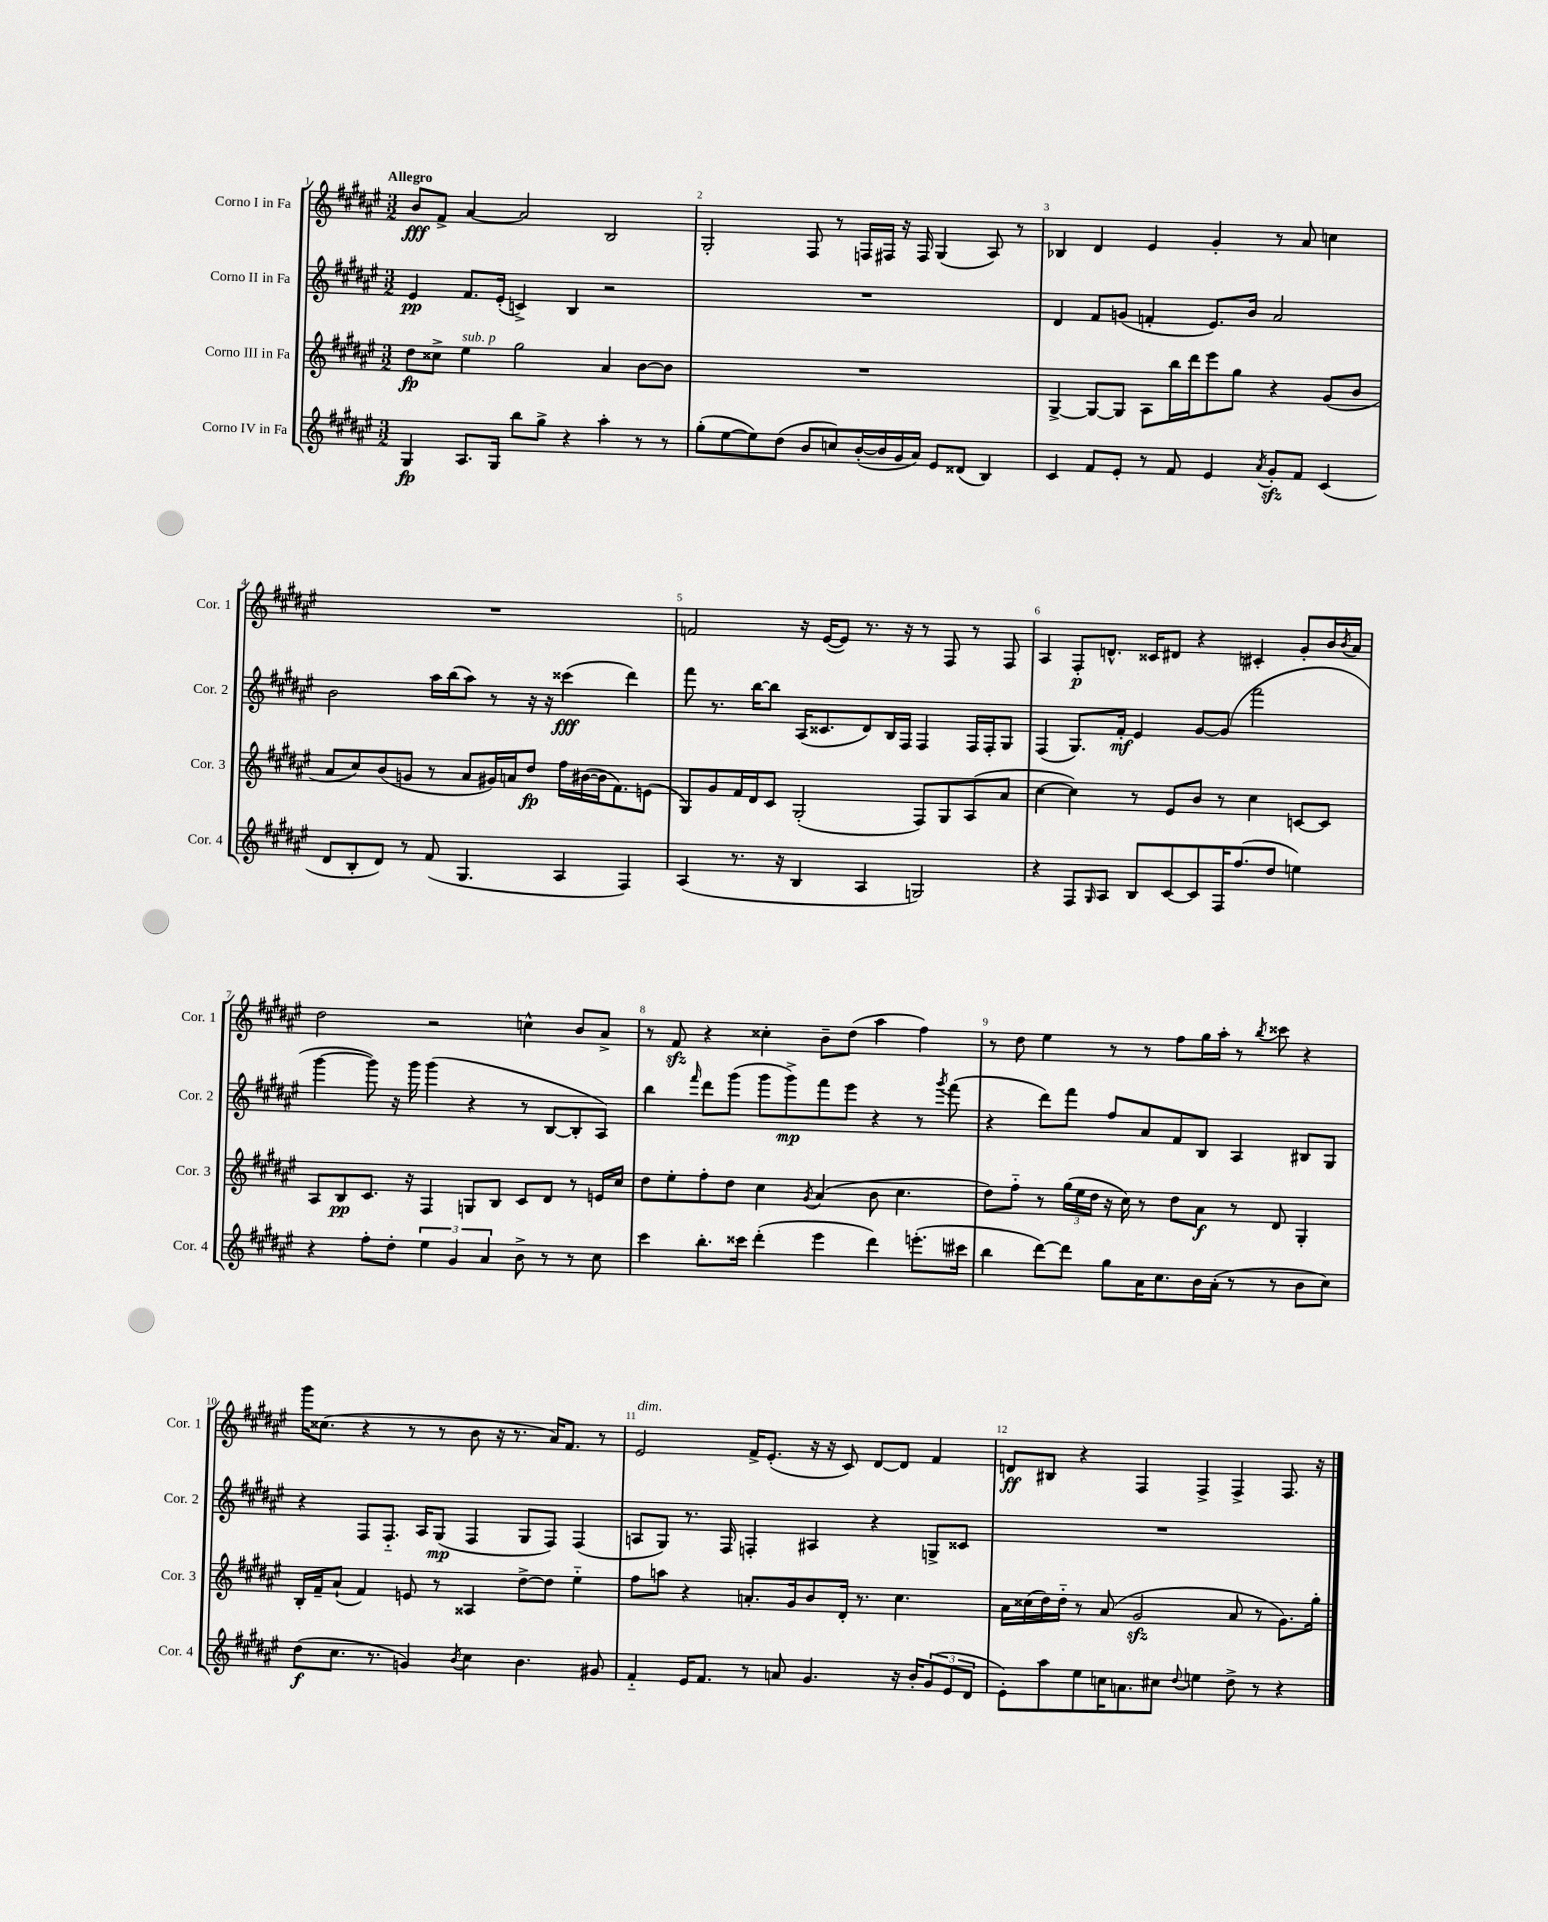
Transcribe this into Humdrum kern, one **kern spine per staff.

**kern	**dynam	**kern	**dynam	**kern	**dynam	**kern	**dynam
*part4	*part4	*part3	*part3	*part2	*part2	*part1	*part1
*staff4	*staff4	*staff3	*staff3	*staff2	*staff2	*staff1	*staff1
*I"Corno IV in Fa	*	*I"Corno III in Fa	*	*I"Corno II in Fa	*	*I"Corno I in Fa	*
*I'Cor. 4	*	*I'Cor. 3	*	*I'Cor. 2	*	*I'Cor. 1	*
*clefG2	*	*clefG2	*	*clefG2	*	*clefG2	*
*k[f#c#g#d#a#e#]	*	*k[f#c#g#d#a#e#]	*	*k[f#c#g#d#a#e#]	*	*k[f#c#g#d#a#e#]	*
*M3/2	*	*M3/2	*	*M3/2	*	*M3/2	*
=1	=1	=1	=1	=1	=1	=1	=1
!	!	!	!	!	!	!LO:TX:a:B:t=Allegro	!
4G#/	fp	8dd#\L	fp	4e#/	pp	8b/L	fff
.	.	8cc##X^\J	.	.	.	8f#^/J	.
!	!	!LO:TX:a:i:t=sub. p	!	!	!	!	!
8.A#/L	.	4ee#\	.	8.f#/L	.	[4a#/	.
16G#/Jk	.	.	.	(16e#'/Jk	.	.	.
8bb\L	.	2gg#\	.	4cn^/)	.	2a#/]	.
8gg#^\J	.	.	.	.	.	.	.
4r	.	.	.	4B/	.	.	.
4aa#'\	.	4a#/	.	2r	.	2B/	.
8r	.	[8b\L	.	.	.	.	.
8r	.	8b\J]	.	.	.	.	.
=2	=2	=2	=2	=2	=2	=2	=2
(8gg#'\L	.	1.r	.	1.r	.	2G#'/	.
[8ee#\	.	.	.	.	.	.	.
8ee#\])	.	.	.	.	.	.	.
(8dd#\J	.	.	.	.	.	.	.
8b/L	.	.	.	.	.	8F#/	.
8ccn/)	.	.	.	.	.	8r	.
([16b'/L	.	.	.	.	.	16Fn/LL	.
16b/]	.	.	.	.	.	16F#X/JJ	.
16g#/	.	.	.	.	.	16r	.
16a#/JJ)	.	.	.	.	.	16F#/	.
8e#/L	.	.	.	.	.	(4G#/	.
(8d##X/J	.	.	.	.	.	.	.
4B/)	.	.	.	.	.	8A#/)	.
.	.	.	.	.	.	8r	.
=3	=3	=3	=3	=3	=3	=3	=3
4c#/	.	[4G#^/	.	4d#/	.	4B-X/	.
8f#/L	.	8G#/L_	.	8f#/L	.	4d#/	.
8e#'/J	.	8G#/J]	.	(8gn/J	.	.	.
8r	.	8A#\L	.	4fn'/	.	4e#/	.
8f#/	.	16bb\L	.	.	.	.	.
.	.	16ddd#\J	.	.	.	.	.
4e#/	.	8eee#\	.	8.e#/L)	.	4g#'/	.
.	.	8gg#\J	.	.	.	.	.
.	.	.	.	16b/Jk	.	.	.
8qa#/	.	.	.	.	.	.	.
8g#zz'/L	.	4r	.	2a#/	.	8r	.
8f#/J	.	.	.	.	.	8a#/	.
(4c#/	.	(8g#/L	.	.	.	4ccn\	.
.	.	8b/J	.	.	.	.	.
!!LO:LB:g=z
=4	=4	=4	=4	=4	=4	=4	=4
8d#/L	.	8a#/L	.	2b\	.	1.r	.
8B'/	.	8cc#/)	.	.	.	.	.
8d#/J)	.	(8b/	.	.	.	.	.
8r	.	8gn/J	.	.	.	.	.
(8f#/	.	8r	.	16aa#\LL	.	.	.
.	.	.	.	(16bb\J	.	.	.
4.G#/	.	8a#/L	.	8aa#\J)	.	.	.
.	.	16g#X/L)	.	8r	.	.	.
.	.	16an/J	.	.	.	.	.
.	.	8dd#/J	fp	16r	.	.	.
.	.	.	.	16r	.	.	.
4A#/	.	16ff#\LL	.	(4ccc##X\	fff	.	.
.	.	([16b#X\	.	.	.	.	.
.	.	16b#\J]	.	.	.	.	.
.	.	8.f#\)	.	.	.	.	.
4F#/)	.	.	.	4ddd#\)	.	.	.
.	.	(8en\J	.	.	.	.	.
=5	=5	=5	=5	=5	=5	=5	=5
(4A#/	.	8G#/L)	.	8fff#\	.	2fn/	.
.	.	8g#/	.	8.r	.	.	.
8.r	.	16f#/L	.	.	.	.	.
.	.	16d#/J	.	[16bb\KL	.	.	.
.	.	8c#/J	.	8bb\J]	.	.	.
16r	.	.	.	.	.	.	.
4B/	.	(2G#'/	.	(16A#/KL	.	16r	.
.	.	.	.	8.c##X/	.	([16e#/KL	.
.	.	.	.	.	.	8e#/J])	.
4A#/	.	.	.	8d#/)	.	8.r	.
.	.	.	.	16B/L	.	.	.
.	.	.	.	16F#/JJ	.	16r	.
2Gn/)	.	8F#/L)	.	4F#/	.	8r	.
.	.	8G#/	.	.	.	8F#/	.
.	.	(8A#/	.	16F#/LL	.	8r	.
.	.	.	.	16F#'/J	.	.	.
.	.	8a#/J	.	8G#/J	.	8F#/	.
=6	=6	=6	=6	=6	=6	=6	=6
4r	.	[4cc#\	.	(4F#/	.	4A#/	.
8F#/L	.	4cc#\])	.	8.G#/L)	.	8F#'/L	p
16qqG#/	.	.	.	.	.	.	.
8A#/J	.	.	.	.	.	8.dn^^/J	.
.	.	.	.	16f#'/Jk	mf	.	.
8B/L	.	8r	.	4e#/	.	.	.
.	.	.	.	.	.	16c##X/KL	.
[8c#/	.	8e#/L	.	.	.	8d#X/J	.
8c#/]	.	8b/J	.	[8g#/L	.	4r	.
16F#/K	.	8r	.	(8g#/J]	.	.	.
(8.ff#/	.	.	.	.	.	.	.
.	.	4cc#\	.	2fff#\	.	4c#X'/	.
8dd#/J	.	.	.	.	.	.	.
4een\)	.	[8cn/L	.	.	.	8g#'/L	.
.	.	8c/J]	.	.	.	16b/L	.
.	.	.	.	.	.	8qb/	.
.	.	.	.	.	.	16a#/JJ	.
!!LO:LB:g=z
=7	=7	=7	=7	=7	=7	=7	=7
4r	.	8A#/L	.	[4ggg#\	.	2dd#\	.
.	.	8B/	pp	.	.	.	.
8ff#'\L	.	8.c#/J	.	8ggg#\])	.	.	.
8dd#'\J	.	.	.	16r	.	.	.
.	.	16r	.	16ggg#\	.	.	.
6ee#\	.	4F#/	.	(4ggg#\	.	2r	.
6g#/	.	.	.	.	.	.	.
.	.	8Gn/L	.	4r	.	.	.
6a#/	.	.	.	.	.	.	.
.	.	8B/J	.	.	.	.	.
8b^\	.	8c#/L	.	8r	.	4ccn^^\	.
8r	.	8d#/J	.	[8B/L	.	.	.
8r	.	8r	.	8B'/]	.	8b/L	.
8cc#\	.	16en/LL	.	8A#/J)	.	8a#^/J	.
.	.	16cc#/JJ	.	.	.	.	.
=8	=8	=8	=8	=8	=8	=8	=8
4ccc#\	.	8dd#\L	.	4bb\	.	8r	.
.	.	8ee#'\	.	.	.	8f#zz/	.
.	.	.	.	16qqfff#/	.	.	.
8.bb'\L	.	8ff#'\	.	8ddd#\L	.	4r	.
.	.	8dd#\J	.	(8ggg#\J	.	.	.
16ccc##X\Jk	.	.	.	.	.	.	.
(4ddd#'\	.	4cc#\	.	8ggg#\L	.	4cc##X'\	.
.	.	.	.	8ggg#^\)	mp	.	.
.	.	8qg#/	.	.	.	.	.
4eee#\	.	(4a#/	.	8fff#\	.	8b~\L	.
.	.	.	.	8eee#\J	.	(8dd#\J	.
4ddd#\)	.	8b\	.	4r	.	4aa#\	.
.	.	4.cc#\	.	.	.	.	.
(8.eeen'\L	.	.	.	8r	.	4ff#\)	.
.	.	.	.	8qggg#/	.	.	.
.	.	.	.	(8fff#\	.	.	.
16ccc#X\Jk	.	.	.	.	.	.	.
=9	=9	=9	=9	=9	=9	=9	=9
4bb\	.	8dd#\L)	.	4r	.	8r	.
.	.	8ff#\J	.	.	.	8dd#\	.
[8ddd#\L)	.	8r	.	8ddd#\L)	.	4ee#\	.
8ddd#\J]	.	(24gg#\LL	.	8fff#\J	.	.	.
.	.	24ee#\	.	.	.	.	.
.	.	24dd#\JJ	.	.	.	.	.
8gg#\L	.	16r	.	8ff#/L	.	8r	.
.	.	16cc#\)	.	.	.	.	.
16a#\K	.	8r	.	8a#/	.	8r	.
8.cc#\	.	.	.	.	.	.	.
.	.	8dd#\L	.	8f#/	.	8ff#\L	.
16b\L	.	8a#\J	f	8B/J	.	16gg#\L	.
(16a#'\JJ	.	.	.	.	.	16aa#'\JJ	.
8r	.	8r	.	4A#/	.	8r	.
.	.	.	.	.	.	8qbb/	.
8r	.	8d#/	.	.	.	8ccc##X\	.
8b\L	.	4G#'/	.	8B#X/L	.	4r	.
8cc#\J)	.	.	.	8G#/J	.	.	.
!!LO:LB:g=z
=10	=10	=10	=10	=10	=10	=10	=10
(8dd#\L	f	16B'/LL	.	4r	.	16ggg#\KL	.
.	.	16f#~/J	.	.	.	(8.cc##X\J	.
8.cc#\J	.	(8a#`/J	.	.	.	.	.
.	.	4f#/)	.	8F#/L	.	4r	.
8.r	.	.	.	.	.	.	.
.	.	.	.	8.F#/J	.	.	.
4gn/)	.	8en/	.	.	.	8r	.
.	.	.	.	16A#/KL	.	.	.
.	.	8r	.	(8G#/J	mp	8r	.
8qb/	.	.	.	.	.	.	.
4cc#\	.	4A##X/	.	4F#/	.	8b\	.
.	.	.	.	.	.	16r	.
.	.	.	.	.	.	8.r	.
4.b\	.	[8dd#^\L	.	8G#/L	.	.	.
.	.	8dd#\J]	.	8F#/J)	.	16a#/KL)	.
.	.	.	.	.	.	8.f#/J	.
.	.	4ee#\	.	(4F#/	.	.	.
8g#X/	.	.	.	.	.	8r	.
=11	=11	=11	=11	=11	=11	=11	=11
!	!	!	!	!	!	!LO:TX:a:i:t=dim.	!
4f#/	.	8ff#\L	.	8An/L	.	2e#/	.
.	.	8aan\J	.	8G#/J)	.	.	.
16e#/KL	.	4r	.	8.r	.	.	.
8.f#/J	.	.	.	.	.	.	.
.	.	.	.	16F#/	.	.	.
8r	.	8.an'/L	.	4Fn'/	.	16f#^/KL	.
.	.	.	.	.	.	(8.e#'/J	.
8an/	.	.	.	.	.	.	.
.	.	16g#/k	.	.	.	.	.
4.g#/	.	8b/	.	4A#X/	.	16r	.
.	.	.	.	.	.	16r	.
.	.	16d#'/Jk	.	.	.	8c#/)	.
.	.	8.r	.	.	.	.	.
.	.	.	.	4r	.	[8d#/L	.
16r	.	4.cc#\	.	.	.	8d#/J]	.
16b'/KL	.	.	.	.	.	.	.
(12g#/	.	.	.	8Gn^/L	.	4f#/	.
12e#/	.	.	.	.	.	.	.
.	.	.	.	8c##X/J	.	.	.
12d#/J	.	.	.	.	.	.	.
=12	=12	=12	=12	=12	=12	=12	=12
8e#'\L)	.	16a#\LL	.	1.r	.	8dn/L	ff
.	.	(16cc##X\	.	.	.	.	.
8aa#\	.	16dd#\)	.	.	.	8B#X/J	.
.	.	16dd#\JJ	.	.	.	.	.
8ee#\	.	8r	.	.	.	4r	.
16ccn\K	.	(8a#/	.	.	.	.	.
8.an\	.	.	.	.	.	.	.
.	.	2g#zz/	.	.	.	4F#/	.
8cc#X\J	.	.	.	.	.	.	.
8qqdd#/	.	.	.	.	.	.	.
4een\	.	.	.	.	.	4F#^/	.
8dd#^\	.	8a#/	.	.	.	4F#^/	.
8r	.	8r	.	.	.	.	.
4r	.	8.g#\L)	.	.	.	8.F#/	.
.	.	16gg#'\Jk	.	.	.	16r	.
==	==	==	==	==	==	==	==
*-	*-	*-	*-	*-	*-	*-	*-
